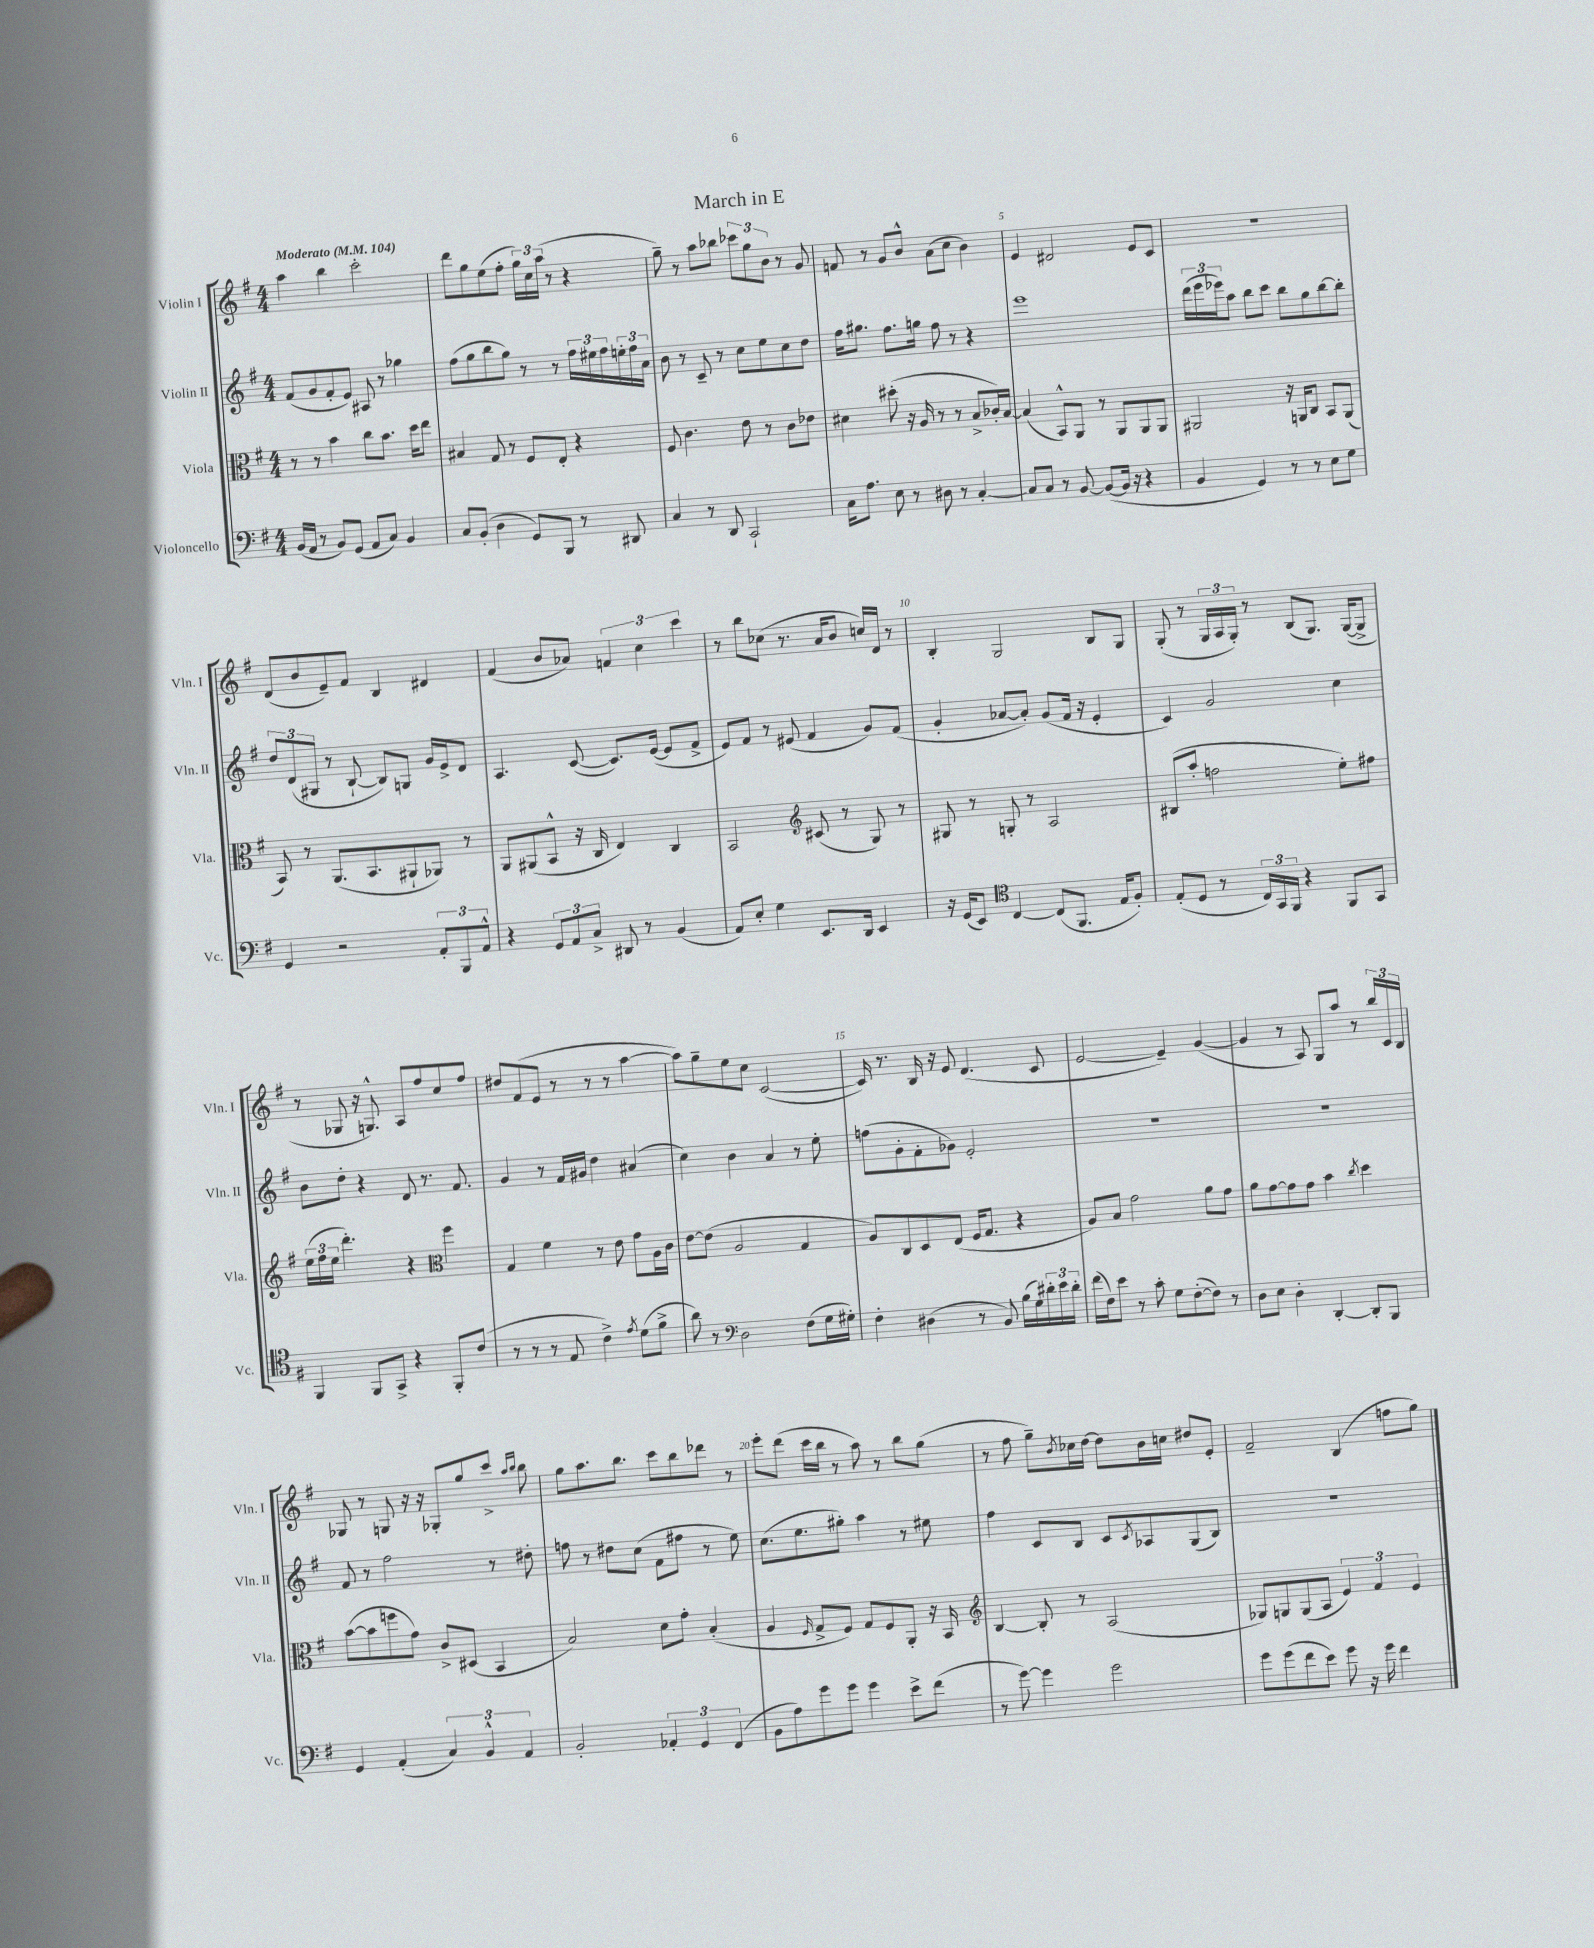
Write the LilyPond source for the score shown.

\header { title = "March in E" }
<<
\new StaffGroup <<
\new Staff = "s0" \with { instrumentName = "Violin I" shortInstrumentName = "Vln. I" } {
    \clef treble \key g \major \numericTimeSignature \time 4/4 \tempo "Moderato" 4 = 104
    a''4 b''4 c'''2-. |
    d'''8 g''8 e''8( fis''8-. \tuplet 3/2 { g''16) c''16 a''16( } r8 r4 |
    g''8--) r8 a''8 bes''8 \tuplet 3/2 { ces'''8 g''8 b'8 } r8 g'8 |
    f'8 r8 g'8 b'8-^ a'8( c''8 b'4) |
    e'4 dis'2 e'8 c'8 |
    R1 |
    d'8( b'8 e'8--) fis'8 b4 dis'4 |
    fis'4( b'8 aes'8) \tuplet 3/2 { f'4 c''4 c'''4 } |
    r8 b''8 ces''8( r8. a'16 b'8 c''16) d'16 r8 |
    b4-. g2 b8 g8 |
    g8-.( r8 \tuplet 3/2 { g16 a16 g16-.) } r8 b8( g8.) g16~( g8-> |
    r8 ges8 r16 g8.-^) a8 fis''8 c''8 fis''8 |
    dis''8 fis'8( e'8 r8 r8 r8 a''4~ |
    a''8) g''8-- e''8 c''8 c'2~( |
    c'16) r8. b16 r16 e'8 d'4.( c'8 |
    e'2~ e'4--) g'4~( |
    g'4 r8 a8) g8 a''8 r8 \tuplet 3/2 { b''16 c'16 b16 } |
    ges8 r8 g8 r16 r16 ges8-. g''8 c'''8-> \grace { a''16 b''16 } b''8 |
    g''8 a''8. b''8. c'''8 b''8 des'''8 r8 |
    e'''8-. d'''8( c'''16 b''16 r8 a''8) r8 b''8 g''8( |
    r8 fis''8 g''8--) \acciaccatura { b'8 } ces''16 d''16~ d''8 b'16 c''16 dis''8 e'8-. |
    fis'2-- b4( f''8 g''8) \bar "|." |
}
\new Staff = "s1" \with { instrumentName = "Violin II" shortInstrumentName = "Vln. II" } {
    \clef treble \key g \major \numericTimeSignature \time 4/4
    fis'8( g'8 fis'8-. e'8) ais8 r8 ges''4 |
    fis''8( g''8 b''8 g''8) r8 r8 \tuplet 3/2 { fis''16 eis''16 fis''16 } \tuplet 3/2 { e''16-. fis''16 a'16 } |
    b'8 r8 c'8-- r8 c''8 e''8 c''8 d''8 |
    fis''16 gis''8. fis''8. g''16 fis''8 r8 r4 |
    e'''1 |
    \tuplet 3/2 { d'''16( e'''16 ees'''16) } a''8 b''8 c'''8 b''8 g''8 b''8~ b''8-. |
    \tuplet 3/2 { d''8 d'8( gis8 } r8 b8~-! b8) g8 g'16 e'16-> d'8 |
    a4. c'8~( c'8.) e'16~( e'8 fis'8-> |
    e'8) fis'8 r8 eis'8( fis'4 g'8) fis'8( |
    g'4-. aes'8~ aes'8-.) g'8( fis'16 r16 e'4-. |
    c'4) g'2 c''4 |
    b'8 d''8-. r4 d'8 r8. fis'8. |
    g'4 r8 fis'16 gis'16 d''4 ais'4( |
    c''4) b'4 a'4 r8 e''8-. |
    f''8( g'8-. fis'8-. ges'8) e'2-. |
    r1 |
    R1 |
    fis'8 r8 fis''2 r8 dis''8-. |
    f''8 r8 dis''8 c''8( fis'8 fis''8 r8 e''8) |
    c''8.( e''8. gis''8-.) a''4 r8 eis''8 |
    fis''4 c'8 b8 c'8 \acciaccatura { c'8 } aes8 g8( b8) |
    R1 \bar "|." |
}
\new Staff = "s2" \with { instrumentName = "Viola" shortInstrumentName = "Vla." } {
    \clef alto \key g \major \numericTimeSignature \time 4/4
    r8 r8 b'4 c''8 b'8. d''16 e''8 |
    bis4 g8 r8 fis8 e8-. r4 |
    fis8 c'4. e'8 r8 c'8 ees'8 |
    dis'4 dis''8-.( r16 a16 r8 r8 b8-> ces'16-.) b16~ |
    b4( b,8-^) a,8 r8 a,8 a,8 a,8 |
    ais,2 r16 a,16 c8 b,8 a,8( |
    b,8) r8 a,8.( b,8. ais,8-! aes,8) r8 |
    a,8 ais,8( b,8-^ r16 c16 e4) c4 |
    b,2 \clef treble cis'8( r8 g8) r8 |
    gis8 r8 g8-. r8 a2 |
    bis8( a''8-. f''2 e''8-.) fis''8 |
    \tuplet 3/2 { e''16( fis''16 e''16 } d'''4.-.) r4 \clef alto fis''4 |
    g4 fis'4 r8 e'8 g'8 a16 c'16 |
    e'8~ e'8( a2 g4 |
    a8) c8 d8 e8( fis16 g8. r4 |
    a8) b8 g'2 a'8 g'8 |
    a'8 g'8~ g'8 g'8 b'4 \acciaccatura { c''8 } d''4 |
    b'8~( b'8 f''8 g'8) c'8-> dis8( b,4 |
    b2) d'8 g'8-. b4-.( |
    a4 \grace { fis16 } g8-> fis8) g8 fis8 a,8-. r16 b,16 |
    \clef treble b4~ b8-. r8 a2( |
    ges8) g8 g8( a8 \tuplet 3/2 { e'4) fis'4 e'4 } \bar "|." |
}
\new Staff = "s3" \with { instrumentName = "Violoncello" shortInstrumentName = "Vc." } {
    \clef bass \key g \major \numericTimeSignature \time 4/4
    b,16( a,16 r8 b,8) g,8( a,8 c8) b,4 |
    c8 b,8-.( d4 g,8) b,,8 r8 dis,8 |
    c4 r8 d,8 c,2-! |
    c16 a8. e8 r8 dis8 r8 c4~-. |
    c8 c8 r8 b,8~ b,8~( b,16 r16 r4 |
    b,4 g,4) r8 r8 e8 g8 |
    g,4 r2 \tuplet 3/2 { a,8-. b,,8 a,8-^ } |
    r4 \tuplet 3/2 { g,8 a,8 c8-> } dis,8 r8 b,4( |
    a,8) e8-. g4 e,8. d,16 e,4 |
    r16 g,16( e,8) \clef tenor c4~ c8( fis,8. e16 fis8-.) |
    e8-.( d8 r8 \tuplet 3/2 { c16) g,16 fis,16 } r4 fis,8 g,8 |
    fis,4 fis,8 g,8-> r4 fis,8-. c'8( |
    r8 r8 r8 e8 c'4->) \acciaccatura { e'8 } d'8( fis'8-> |
    a'8) r8 \clef bass d2 fis8( g16 gis16-.) |
    fis4-. dis4( r8 b,8) b16( g16) \tuplet 3/2 { dis'16-. e'16 dis'16-. } |
    fis'16( fis16) e'8 r8 c'8-. g8 fis8~-.( fis8) r8 |
    d8 e8 d4-. d,4~-. d,8-. b,,8 |
    g,4 a,4-.( \tuplet 3/2 { c4) b,4-^ a,4 } |
    b,2-. \tuplet 3/2 { aes,4-. g,4 fis,4( } |
    b,8 a8) g'8 g'8 g'4 e'8-> fis'8( |
    r8 g'8~) g'4 g'2 |
    g'8 g'8( fis'8 e'8) g'8 r16 g'16 fis'4 \bar "|." |
}
>>
>>
\layout { \context { \Score \override BarNumber.break-visibility = ##(#f #t #t) barNumberVisibility = #(every-nth-bar-number-visible 5) } }
